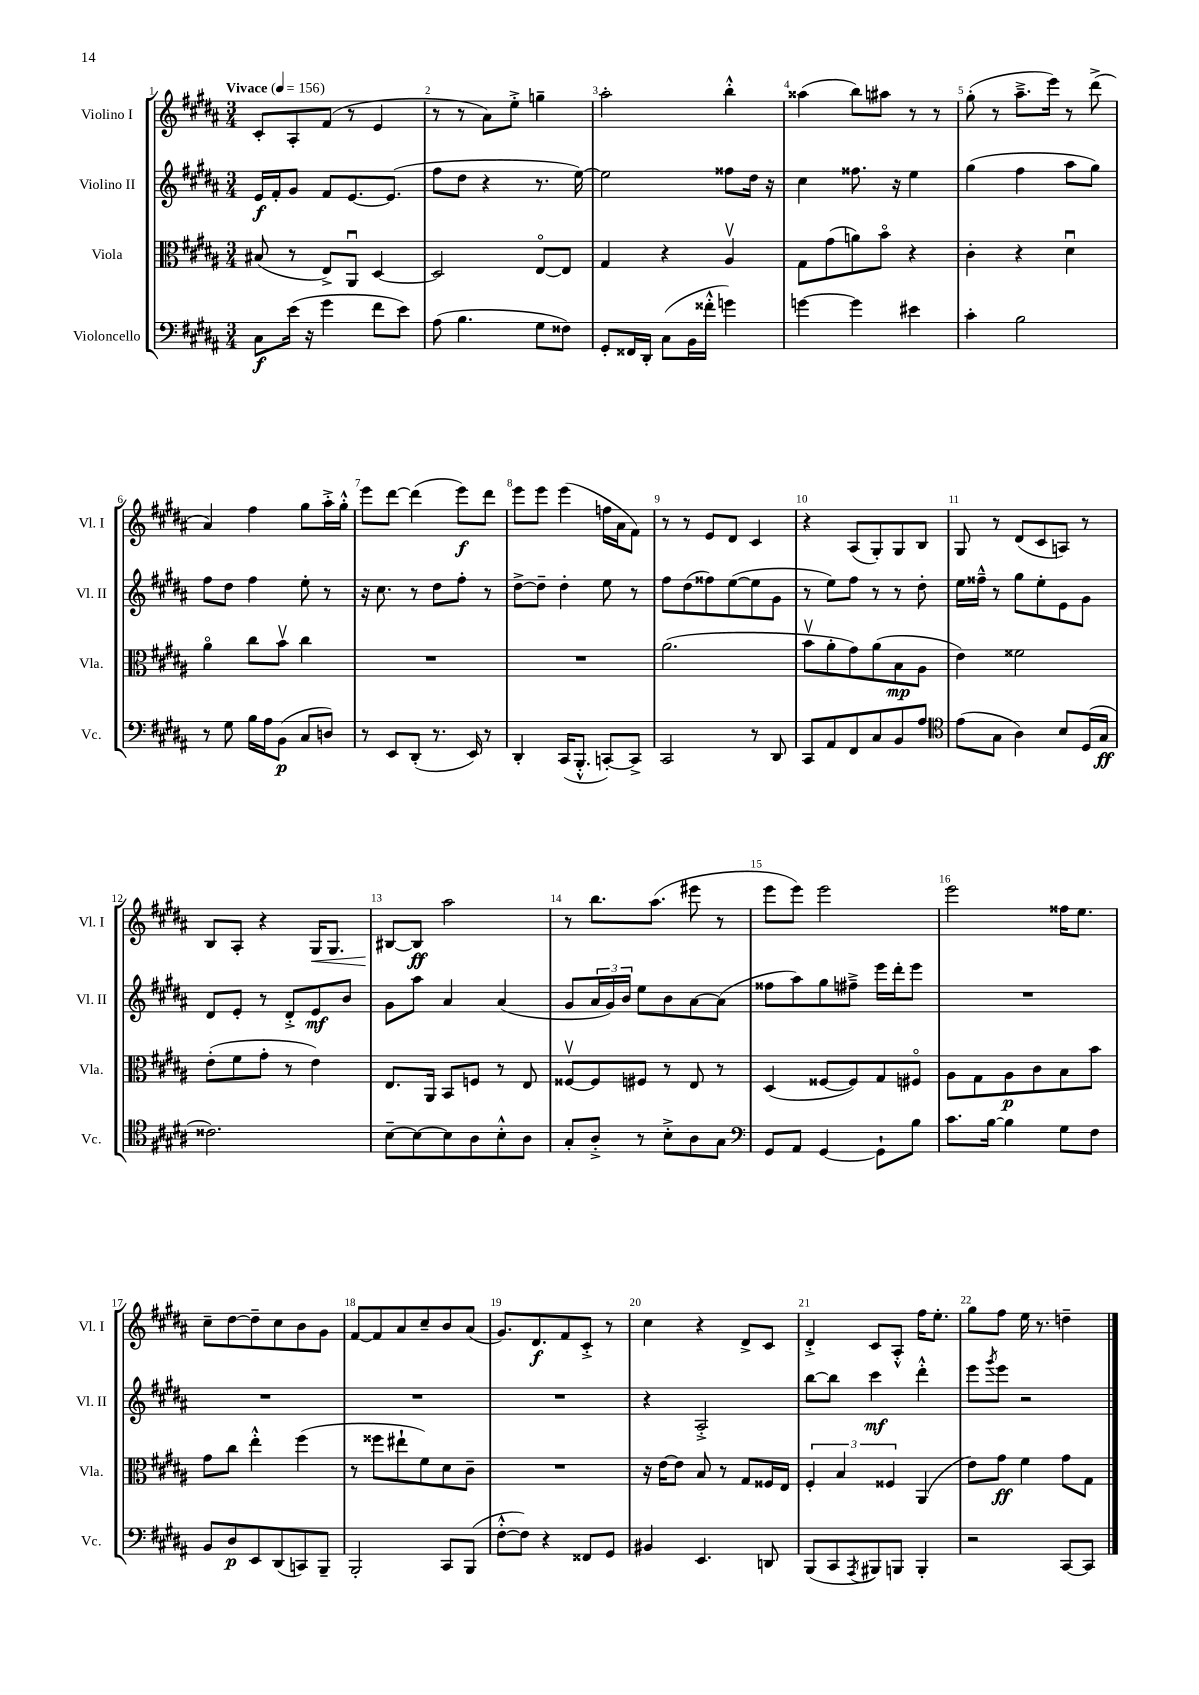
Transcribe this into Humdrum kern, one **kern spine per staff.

**kern	**kern	**kern	**kern
*staff4	*staff3	*staff2	*staff1
*clefF4	*clefC3	*clefG2	*clefG2
*k[f#c#g#d#a#]	*k[f#c#g#d#a#]	*k[f#c#g#d#a#]	*k[f#c#g#d#a#]
*M3/4	*M3/4	*M3/4	*M3/4
*MM156	*MM156	*MM156	*MM156
8C#	(8B#	16e	8c#'
.	.	16f#'	.
(16e	8r	8g#	8A#'
16r	.	.	.
4g#	8E^)	8f#	(8f#
.	8AA#u	[8.e	8r
8f#	[4D#	.	4e
.	.	(8.e]	.
8e)	.	.	.
=	=	=	=
(8A#	2D#]	8ff#	8r
4.B	.	8dd#	8r
.	.	4r	8a#)
.	.	.	8ee'^
8G#	[8Eo	8.r	4gg~
8F##)	8E]	.	.
.	.	[16ee)	.
=	=	=	=
8GG#'	4G#	2ee]	2aa#'
16FF##	.	.	.
16DD#'	.	.	.
(8C#	4r	.	.
16BB	.	.	.
16f##'^^	.	.	.
4g)	4A#v	8ff##	4bb'^^
.	.	16dd#	.
.	.	16r	.
=	=	=	=
[4g	8G#	4cc#	(4aa##
.	(8g#	.	.
4g]	8a)	8.ff##	8bb)
.	8bo	.	8aa#
.	.	16r	.
4e#	4r	4ee	8r
.	.	.	8r
=	=	=	=
4c#'	4c#'	(4gg#	(8gg#'
.	.	.	8r
2B	4r	4ff#	8.aa#~^
.	.	.	16eee)
.	4d#u	8aa#	8r
.	.	8gg#)	(8ddd#^
=	=	=	=
8r	4a#o	8ff#	4a#)
8G#	.	8dd#	.
16B	8cc#	4ff#	4ff#
16A#	.	.	.
(8BB	8bv	.	.
8C#	4cc#	8ee'	8gg#
8D)	.	8r	16aa#'^
.	.	.	16gg#'^^
=	=	=	=
8r	2.r	16r	8eee
.	.	8.cc#	.
8EE	.	.	[8ddd#
(8DD#'	.	8r	(4ddd#]
8.r	.	8dd#	.
.	.	8ff#'	8eee)
16EE)	.	.	.
8r	.	8r	8ddd#
=	=	=	=
4DD#'	2.r	[8dd#^	8eee
.	.	8dd#~]	8eee
(16CC#	.	4dd#'	(4eee
8.BBB'^^	.	.	.
[8CC')	.	8ee	16ff
.	.	.	16a#
8CC^]	.	8r	8f#)
=	=	=	=
2CC#	(2.a#	8ff#	8r
.	.	(8dd#	8r
.	.	8ff##)	8e
.	.	([8ee	8d#
8r	.	8ee]	4c#
8DD#	.	8g#	.
=	=	=	=
8CC#	8bv	8r	4r
8AA#	8a#'	8ee)	.
8FF#	8g#)	8ff#	(8A#
8C#	(8a#	8r	8G#')
8BB	8B	8r	8G#
8A#	8A#	8dd#'	8B
=	=	=	=
*clefC4	*	*	*
(8e	4e)	16ee	8G#
.	.	16ff##~^^	.
8G#	.	8r	8r
4A#)	2f##	8gg#	(8d#
.	.	8ee'	8c#
8B	.	8e	8A)
(16D#	.	8g#	8r
16G#	.	.	.
=	=	=	=
2.c##)	(8e'	8d#	8B
.	8f#	8e'	8A#'
.	8g#'	8r	4r
.	8r	8d#'^	.
.	4e)	8e	16G#
.	.	.	8.G#
.	.	8b	.
=	=	=	=
[8B~	8.E	8g#	[8B#
8B_	.	8aa#	8B#]
.	16AA#	.	.
8B]	8BB	4a#	2aa#
8A#	8F	.	.
8B'^^	8r	(4a#	.
8A#	8E	.	.
=	=	=	=
8G#'	[8F##v	8g#	8r
8A#'^	8F##]	24a#	8.bb
.	.	24g#)	.
.	.	24b	.
8r	8F#	8ee	.
.	.	.	(8.aa#
8B'^	8r	8b	.
8A#	8E	[8a#	8eee#
8G#	8r	(8a#]	8r
=	=	=	=
*clefF4	*	*	*
8GG#	(4D#	8ff##	8eee
8AA#	.	8aa#)	8eee)
[4GG#	[8F##	8gg#	2eee
.	8F##])	8ff#~^	.
8GG#`]	8G#	16eee	.
.	.	16ddd#'	.
8B	8F#o	8eee	.
=	=	=	=
8.c#	8A#	2.r	2eee
.	8G#	.	.
[16B	.	.	.
4B]	8A#	.	.
.	8c#	.	.
8G#	8B	.	16ff##
.	.	.	8.ee
8F#	8b	.	.
=	=	=	=
8BB	8g#	2.r	8cc#~
8D#	8cc#	.	[8dd#
8EE	4ee'^^	.	8dd#~]
(8DD#	.	.	8cc#
8CC)	(4ff#	.	8b
8BBB~	.	.	8g#
=	=	=	=
2BBB'	8r	2.r	[8f#
.	8ff##	.	8f#]
.	8ee#`	.	8a#
.	8f#)	.	8cc#~
8CC#	8d#	.	8b
(8BBB	8c#~	.	(8a#
=	=	=	=
[8F#'^^	2.r	2.r	8.g#)
8F#])	.	.	.
.	.	.	8.d#
4r	.	.	.
.	.	.	8f#
8FF##	.	.	8c#'^
8GG#	.	.	8r
=	=	=	=
4BB#	16r	4r	4cc#
.	[16e	.	.
.	8e]	.	.
4.EE	8B	2A#'^	4r
.	8r	.	.
.	8G#	.	8d#^
8DD	16F##	.	8c#
.	16E	.	.
=	=	=	=
(8BBB	6F#'	[8bb	4d#'^
8CC#	.	8bb]	.
.	6B	.	.
8qAAA#	.	.	.
8BBB#)	.	4ccc#	8c#
.	6F##	.	.
8BBB	.	.	8A#'^^
4BBB'	(4AA#	4ddd#'^^	16ff#
.	.	.	8.ee'
=	=	=	=
2r	8e)	8eee	8gg#
.	.	8qggg#	.
.	8g#	8eee	8ff#
.	4f#	2r	16ee
.	.	.	8.r
[8CC#	8g#	.	4dd~
8CC#]	8G#	.	.
==	==	==	==
*-	*-	*-	*-
